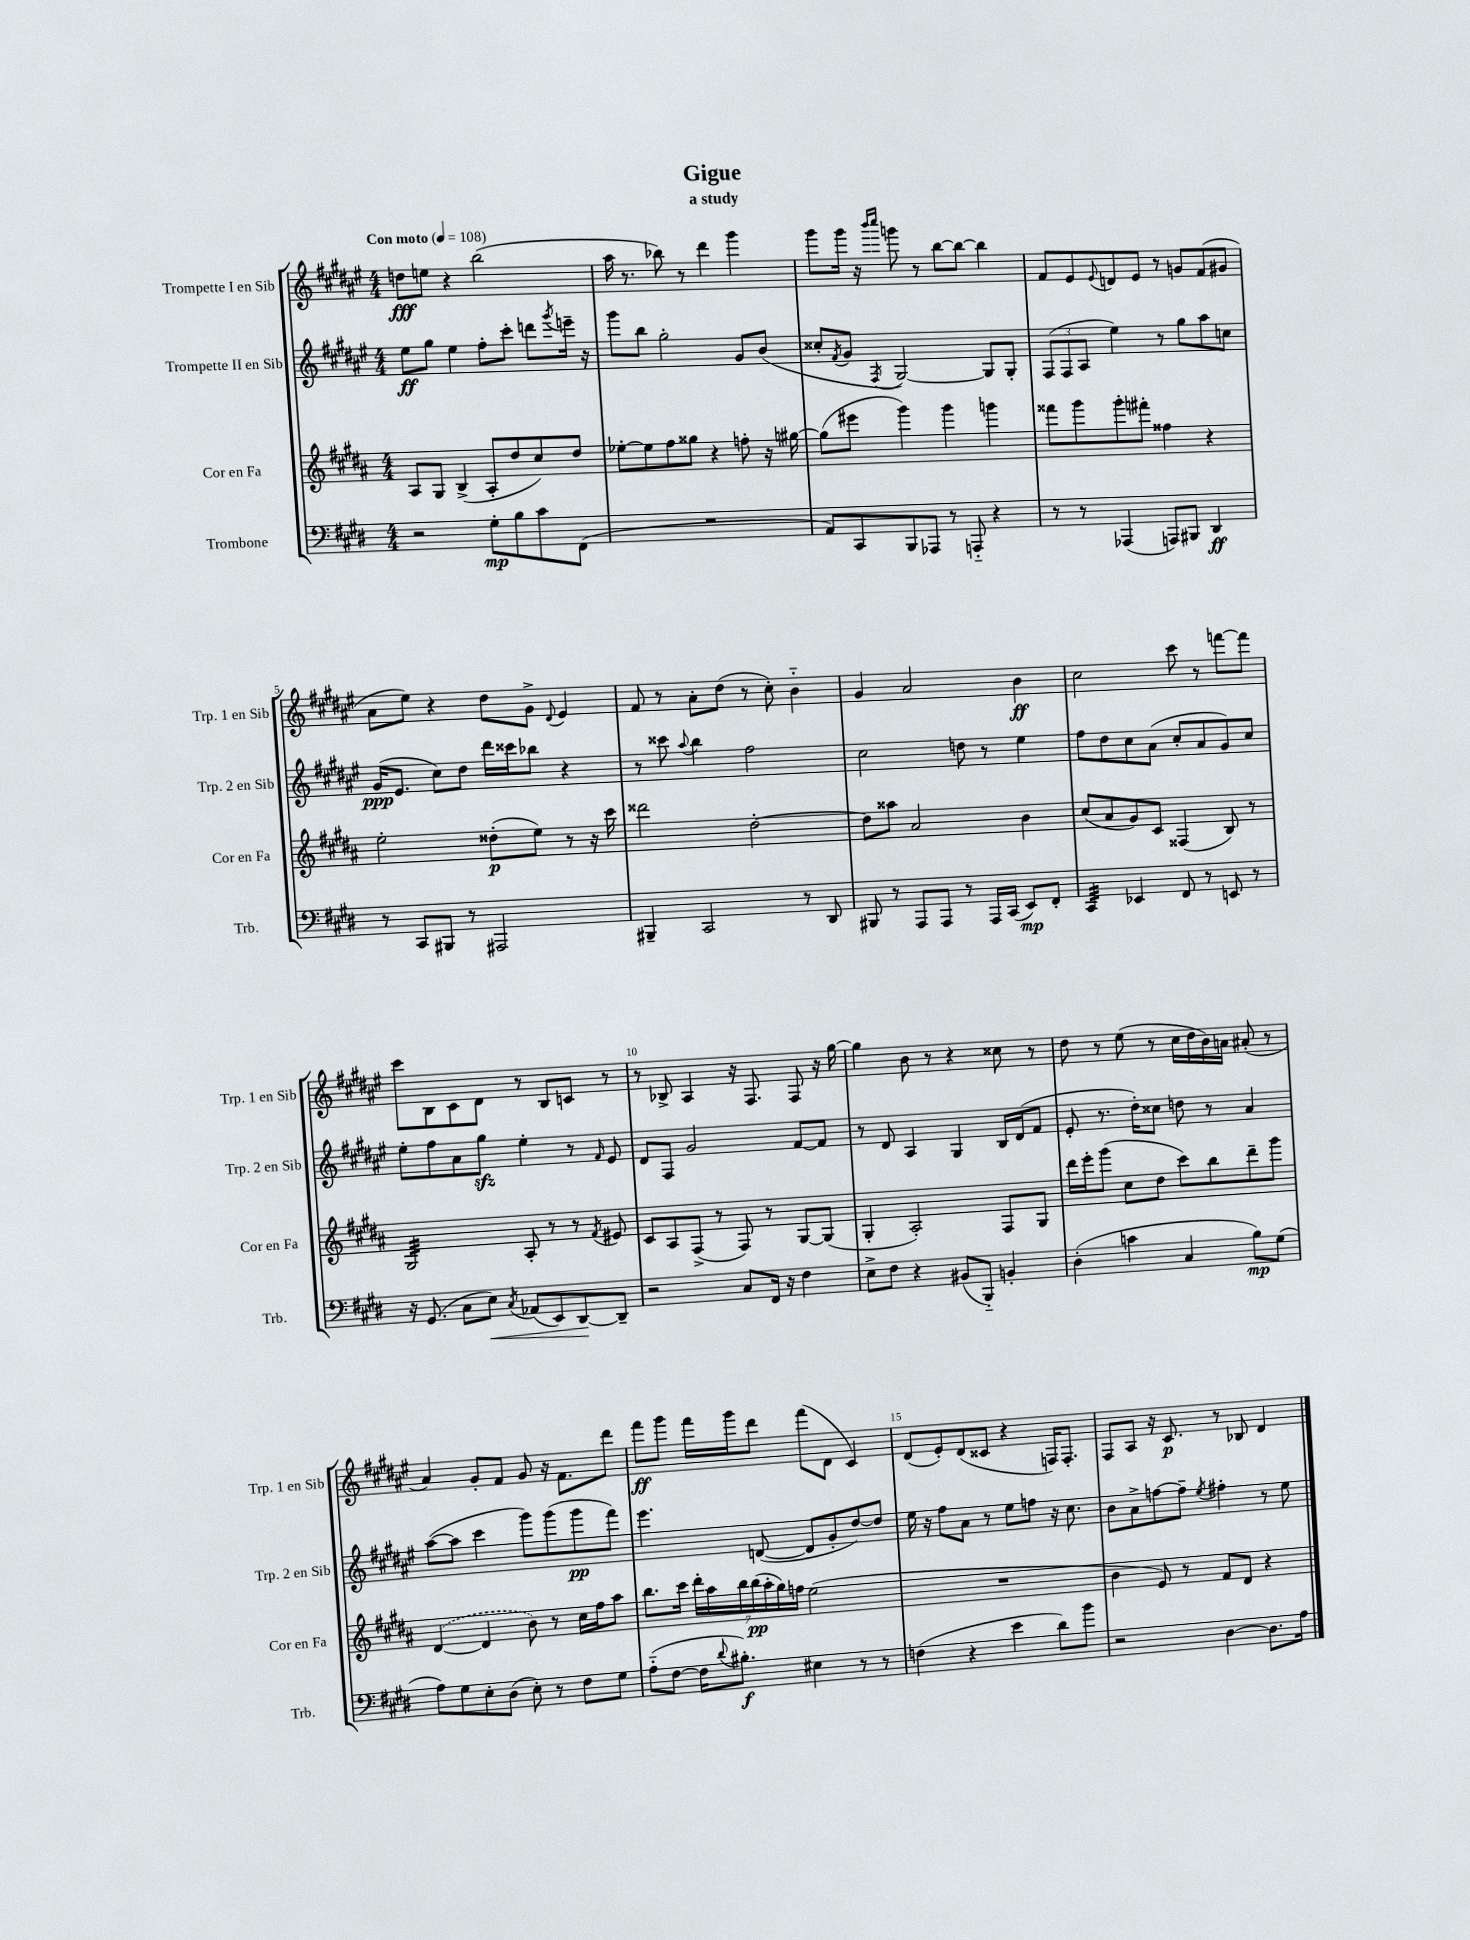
\header { title = "Gigue" subtitle = "a study" }
<<
\new StaffGroup <<
\new Staff = "s0" \with { instrumentName = "Trompette I en Sib" shortInstrumentName = "Trp. 1 en Sib" } {
    \clef treble \key fis \major \numericTimeSignature \time 4/4 \tempo "Con moto" 4 = 108
    d''8\fff e''8 r4 b''2( |
    ais''16 r8. bes''8) r8 dis'''4 gis'''4 |
    gis'''8 gis'''16 r16 \grace { b'''16 cis''''16 } g'''8 r8 b''8~ b''8~ b''4 |
    fis'8 eis'8 \appoggiatura { eis'8 } d'8 eis'8 r8 g'8 fis'8( gis'8 |
    ais'8 eis''8) r4 dis''8 gis'8-> \appoggiatura { dis'8 } eis'4 |
    fis'8 r8 ais'8-. dis''8( r8 cis''8-.) b'4-_ |
    gis'4 ais'2 b'4\ff |
    cis''2 cis'''8 r8 f'''8~ f'''8 |
    cis'''8 b8 cis'8 dis'8 r8 b8 c'8 r8 |
    r8 bes8-> ais4 r16 fis8. fis8 r16 gis''16~ |
    gis''4 b'8 r8 r4 cisis''8 r8 |
    dis''8 r8 eis''8( r8 cis''16 dis''16 b'16) a'16 ais'8-.( r8 |
    ais'4) gis'8-. fis'8 gis'8 r16 fis'8. dis'''8 |
    fis'''8\ff gis'''8 fis'''16 gis'''16 dis'''8 fis'''8( dis'8 cis'4) |
    dis'8( eis'8-.) dis'8( cisis'8 r4 f16) f8.-. |
    fis8 ais8 r16 cis'8.\p r8 bes8 dis'4 \bar "|." |
}
\new Staff = "s1" \with { instrumentName = "Trompette II en Sib" shortInstrumentName = "Trp. 2 en Sib" } {
    \clef treble \key fis \major \numericTimeSignature \time 4/4
    eis''8\ff gis''8 eis''4 fis''8-. cis'''8-. d'''8 \acciaccatura { gis'''8 } e'''16-- r16 |
    gis'''8 b''8 gis''2-. gis'8 b'8( |
    cisis''8-. \acciaccatura { fis'8 } gis'8 \acciaccatura { fis8 } gis2~) gis8 gis8-. |
    \tuplet 3/2 { fis8( fis8 ais8 } eis''4) r8 gis''8 ais''8 c''8 |
    gis'16\ppp( eis'8. cis''8) dis''8 dis'''16 cisis'''16 bes''8 r4 |
    r8 cisis'''8 \appoggiatura { ais''8 } b''4 fis''2 |
    cis''2 d''8 r8 eis''4 |
    fis''8 dis''8 cis''8 ais'8( cis''8-. ais'8 gis'8) cis''8 |
    eis''8-. fis''8 ais'8 gis''8\sfz eis''4-. r8 \grace { fis'16 } eis'8 |
    dis'8 fis8 gis'2 fis'8~ fis'8 |
    r8 dis'8 ais4 gis4 b16 dis'16( fis'8 |
    eis'8-. r8. dis''16-.) cisis''8 d''8 r8 ais'4 |
    ais''8~( ais''8 cis'''4 gis'''8) gis'''8( gis'''8\pp fis'''8) |
    eis'''4. d'8~( d'8 gis'8-. dis''8~) dis''8 |
    eis''16 r16 fis''8 ais'8 r8 eis''8 f''8 r16 cis''8. |
    b'8 ais'8-> f''8~ f''8-- \acciaccatura { eis''8 } fis''4-. r8 eis''8 \bar "|." |
}
\new Staff = "s2" \with { instrumentName = "Cor en Fa" shortInstrumentName = "Cor en Fa" } {
    \clef treble \key b \major \numericTimeSignature \time 4/4
    ais8 gis8 b4->( ais8-. dis''8 cis''8) dis''8 |
    ees''8~-. ees''8 fis''8 gisis''8 r4 f''8-. r16 gis''16~ |
    gis''8( eis'''8 gis'''4) gis'''4 g'''4 |
    fisis'''8 gis'''8 gis'''8-. fis'''8-. fisis''4 r4 |
    e''2-. disis''8-.\p( e''8) r8 r16 cis'''16 |
    disis'''2 dis''2~-. |
    dis''8 aisis''8 ais'2 b'4 |
    cis''8( ais'8 gis'8) cis'8 fisis4( b8) r8 |
    gis2:32 ais8-. r8 r8 \acciaccatura { fis'8 } eis'8 |
    cis'8 ais8 fis8->( r8 fis8) r8 gis8~ gis8( |
    gis4-. ais2-.) fis8 gis8 |
    dis'''16 e'''16-. gis'''8( cis''8 dis''8 cis'''8) b''8 dis'''8-- gis'''8 |
    \once \slurDashed dis'4~( dis'4 b'8) r8 cis''16 fis''16 ais''8 |
    b''8. cis'''16 \tuplet 7/4 { dis'''16-. ais''16 b''16 b''16\pp( ais''16-. gis''16) f''16 } e''2( |
    R1 |
    b'4 e'8) r8 fis'8 dis'8 r4 \bar "|." |
}
\new Staff = "s3" \with { instrumentName = "Trombone" shortInstrumentName = "Trb." } {
    \clef bass \key e \major \numericTimeSignature \time 4/4
    r2 gis8-.\mp b8 cis'8 fis,8( |
    R1 |
    a,8) cis,8 b,,8 aes,,8 r8 a,,8-_ r4 |
    r8 r8 aes,,4( a,,8) bis,,8 dis,4\ff |
    r8 cis,8 bis,,8 r8 ais,,2 |
    bis,,4-- cis,2 r8 dis,8 |
    bis,,8 r8 a,,8 a,,8 r8 a,,16 cis,16( e,8\mp) fis,8-. |
    cis,4:32 ees,4 fis,8 r8 e,8 r8 |
    r16 gis,8.( cis8 e8\<) \acciaccatura { cis8 } aes,8( e,8) dis,8~\! dis,8-- |
    r2 cis8 fis,16 r16 fis4 |
    e8-> fis8 r4 bis,8( b,,8-_) b,4-. |
    dis4-.( c'4 cis4 b8\mp) gis8( |
    a8) gis8 e8-. dis8( e8-.) r8 fis8 gis8 |
    a8-_( fis8~ fis16 \appoggiatura { dis'8 } bis8.-.\f) eis4 r8 r8 |
    f4( r4 e'4 dis'8) b'8 |
    r2 dis4~ dis8. a16 \bar "|." |
}
>>
>>
\layout { \context { \Score \override BarNumber.break-visibility = ##(#f #t #t) barNumberVisibility = #(every-nth-bar-number-visible 5) } }
